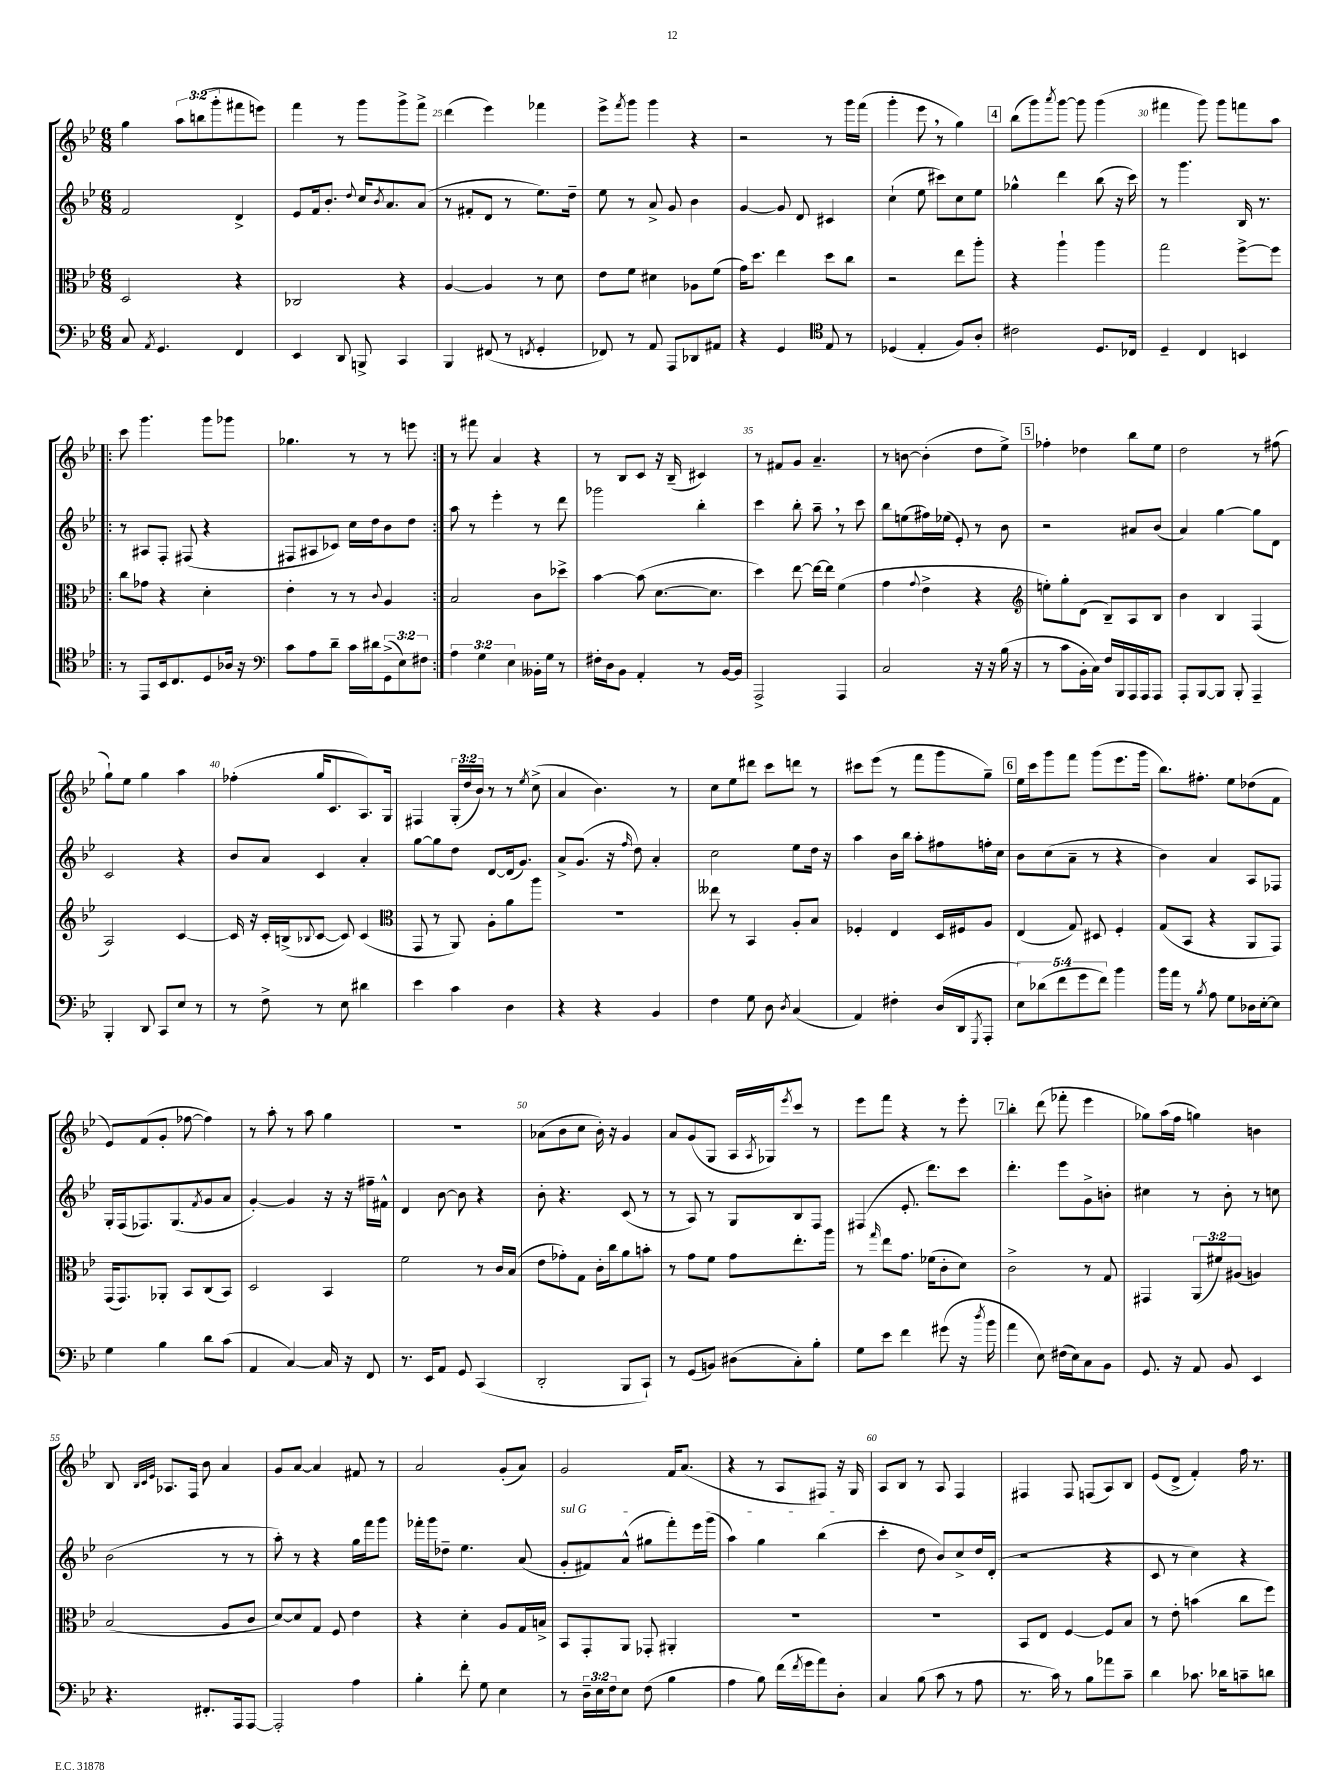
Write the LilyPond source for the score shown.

<<
\new StaffGroup <<
\new Staff = "s0" {
    \clef treble \key bes \major \numericTimeSignature \time 6/8 \override Staff.TupletNumber.text = #tuplet-number::calc-fraction-text
    g''4 \tuplet 3/2 { a''8 b''8( g'''8-. } fis'''8 e'''8) |
    f'''4 r8 g'''8 g'''8-> f'''8-> |
    d'''4( ees'''4) fes'''4 |
    ees'''8-> \acciaccatura { f'''8 } g'''8 g'''4 r4 |
    r2 r8 g'''16 f'''16( |
    g'''4-. ees'''8 \breathe r8 g''4) |
    \mark \markup { \box "4" } bes''8( g'''8) \acciaccatura { a'''8 } g'''8~ g'''8 g'''4( |
    fis'''4 g'''8) g'''8 f'''8 a''8 |
    \repeat volta 2 { c'''8 g'''4. g'''8 ges'''8 |
    ges''4. r8 r8 e'''8 | }
    r8 fis'''8 a'4 r4 |
    r8 bes8 c'8 r16 bes16--( cis'4) |
    r8 fis'8 g'8 a'4.-- |
    r8 b'8~ b'4-.( d''8 ees''8->) |
    \mark \markup { \box "5" } fes''4-. des''4 bes''8 ees''8 |
    d''2 r8 fis''8( |
    g''8-!) ees''8 g''4 a''4 |
    fes''4-.( g''16 c'8. a8.) g16 |
    fis4 \tuplet 3/2 { g16-.( d''16 bes'16) } r8 r8 \acciaccatura { ees''8 } c''8->( |
    a'4 bes'4.) r8 |
    c''8 ees''8 dis'''8 c'''8 d'''8 r8 |
    cis'''8 ees'''8( r8 f'''8 g'''8 g''8--) |
    \mark \markup { \box "6" } ees''16 c'''16 g'''8 f'''8 g'''8( ees'''8. g'''16 |
    bes''8.) fis''8.-. ees''8 des''8( f'8 |
    ees'8) f'8( g'8-. fes''8~ fes''4) |
    r8 a''8-. r8 a''8 g''4 |
    R2. |
    aes'8( bes'8 c''8 bes'16-.) r16 g'4 |
    a'8 g'8( g8 a16 \acciaccatura { a8 } ges16) \acciaccatura { ees'''8 } c'''8 r8 |
    ees'''8 f'''8 r4 r8 ees'''8-. |
    \mark \markup { \box "7" } bes''4-. d'''8( fes'''8-. ees'''4 |
    ges''8) a''16( f''16 g''4) b'4 |
    bes8 \grace { bes32 c'32 ees'32 } aes8. f16 bes'8 a'4 |
    g'8 a'8~ a'4 fis'8 r8 |
    a'2 g'8-.( a'8) |
    g'2 f'16 a'8.( |
    r4 r8 a8 fis8) r16 g16 |
    a8 bes8 r8 a8 f4 |
    fis4 fis8 f8( a8) bes8 |
    ees'8( d'8-> f'4-.) f''16 r8. \bar "|." |
}
\new Staff = "s1" {
    \clef treble \key bes \major \numericTimeSignature \time 6/8
    f'2 d'4-> |
    ees'8 f'16 bes'8.-. \appoggiatura { d''8 } c''16 \acciaccatura { bes'8 } a'8. a'8( |
    r8 fis'8-. d'8 r8 ees''8.) d''16-- |
    ees''8 r8 a'8-> g'8 bes'4 |
    g'4~ g'8 d'8 cis'4 |
    c''4-!( ees''8 cis'''8) c''8 ees''8 |
    \mark \markup { \box "4" } ges''4-^ d'''4 bes''8( r16 c'''16) |
    r8 g'''4. bes16 r8. |
    \repeat volta 2 { r8 ais8 f8-. fis8( r4 |
    fis8 ais8 ces'8) c''16 d''16 bes'8 d''8 | }
    a''8 r8 ees'''4-. r8 d'''8 |
    ges'''2 bes''4-. |
    c'''4 bes''8-. a''8-- \breathe r8 c'''8 |
    bes''8 e''8( fis''16) ees''16( ees'8-.) r8 bes'8 |
    \mark \markup { \box "5" } r2 ais'8 bes'8( |
    a'4) g''4~ g''8 d'8 |
    c'2 r4 |
    bes'8 a'8 c'4 a'4-. |
    g''8~ g''8 d''8 d'8~ d'16( g'8.) |
    a'8-> g'8.( r16 \grace { f''16 } d''8) a'4-. |
    c''2 ees''8 d''16 r16 |
    a''4 bes'16 bes''16 a''8-. fis''8 f''16-. c''16 |
    \mark \markup { \box "6" } bes'8 c''8( a'8-- r8 r4 |
    bes'4) a'4 a8 fes8 |
    g16-. f16( fes8.) g8.( \acciaccatura { f'8 } g'8 a'8 |
    g'4~-.) g'4 r16 r16 fis''16-- fis'16-^ |
    d'4 bes'8~ bes'8 r4 |
    bes'8-. r4. c'8( r8 |
    r8 a8) r8 g8 bes8 f8 |
    fis4( ees'8.-. d'''8.) c'''8 |
    \mark \markup { \box "7" } d'''4.-. ees'''8 g'8-> b'8-. |
    cis''4 r8 bes'8-. r8 c''8 |
    bes'2( r8 r8 |
    a''8-.) r8 r4 g''16 f'''16 g'''8 |
    fes'''16-. g'''16 des''8-- ees''4. a'8( |
    \once \override TextSpanner.bound-details.left.text = \markup { \italic "sul G" } g'8-.\startTextSpan fis'8) a'8-^( gis''8 f'''8-.) ees'''16 g'''16( |
    a''4) g''4 bes''4\stopTextSpan( |
    c'''4-. d''8 bes'8) c''8-> d''16 d'16-.( |
    r2 r4 |
    c'8 r8 c''4) r4 \bar "|." |
}
\new Staff = "s2" {
    \clef alto \key bes \major \numericTimeSignature \time 6/8 \override Staff.TupletNumber.text = #tuplet-number::calc-fraction-text
    d2 r4 |
    ces2 r4 |
    a4~ a4 r8 d'8 |
    ees'8 f'8 dis'4 aes8 f'8( |
    g'16) d''8. ees''4 d''8 c''8 |
    r2 ees''8 a''8-. |
    \mark \markup { \box "4" } r4 a''4-! a''4 |
    g''2 f''8~-> f''8 |
    \repeat volta 2 { c''8 ges'8 r4 d'4-. |
    ees'4-. r8 r8 \appoggiatura { c'8 } a4 | }
    bes2 c'8 des''8-> |
    bes'4~ bes'8( d'8.~ d'8. |
    d''4) ees''8~ ees''16~ ees''16 f'4( |
    g'4 \appoggiatura { g'8 } ees'4-> r4 |
    \mark \markup { \box "5" } \clef treble e''8-.) g''8-. d'8( bes8--) a8 bes8 |
    bes'4 bes4 f4( |
    a2) c'4~ |
    c'16 r16 c'16-. b16->( \appoggiatura { bes8 } c'8~ c'8) c'4( |
    \clef alto g,8 r8 a,8) a8-. a'8 a''8 |
    R2. |
    eeses''8 r8 bes,4 a8-. bes8 |
    fes4-. ees4 d16 fis16 a8 |
    \mark \markup { \box "6" } ees4( g8) dis8 f4-. |
    g8( bes,8 r4 a,8 g,8) |
    g,16( g,8.) aes,8-. bes,8 c8( bes,8) |
    d2 bes,4 |
    f'2 r8 c'16 bes16( |
    ees'8 ges'8-.) g8 c'16-. c''16 a'8 b'8-. |
    r8 g'8 f'8 g'8 ees''8.-. a''16 |
    r8 \grace { g''16 } ees''8 g'8. fes'16( c'8-. d'8) |
    \mark \markup { \box "7" } c'2-> r8 g8 |
    gis,4 \tuplet 3/2 { a,8( fis'8) ais8( } a4) |
    bes2( a8 c'8 |
    d'8~) d'8 g8 f8 ees'4 |
    r4 d'4-. a8 g16 b16-> |
    bes,8 g,8-. a,8 ges,8-. ais,4-. |
    R2. |
    R2. |
    bes,8 ees8 f4~ f8 bes8 |
    r8 ees'8-. b'4( c''8 f''8) \bar "|." |
}
\new Staff = "s3" {
    \clef bass \key bes \major \numericTimeSignature \time 6/8 \override Staff.TupletNumber.text = #tuplet-number::calc-fraction-text
    c8 \acciaccatura { a,8 } g,4. f,4 |
    ees,4 d,8 b,,8-> c,4 |
    bes,,4 fis,8( r8 \acciaccatura { f,8 } g,4-. |
    fes,8) r8 a,8 a,,8 des,8 ais,8 |
    r4 g,4 \clef tenor ees8 r8 |
    des4( ees4-. f8) a8-. |
    \mark \markup { \box "4" } cis'2 d8. ces16 |
    d4-- c4 b,4 |
    \repeat volta 2 { r8 ees,8 bes,16 c8. d8 aes16 r16 |
    \clef bass c'8 a8 d'8-- c'16 dis'16 \tuplet 3/2 { g,8->( ees8) fis8 } | }
    \tuplet 3/2 { a4 g4 ees4 } beses,16-. g16 r8 |
    fis16-. d16 bes,8 a,4-. r8 bes,16~ bes,16 |
    a,,2-> a,,4 |
    c2 r16 r16 bes16( r16 |
    \mark \markup { \box "5" } r8 c'8 bes,16-. c16) f16 bes,,16 a,,16 a,,16 a,,8 |
    a,,8-. bes,,8~ bes,,8 bes,,8-. a,,4-- |
    bes,,4-. d,8 c,8 ees8 r8 |
    r8 f8-> r8 ees8 dis'4 |
    ees'4 c'4 d4 |
    r4 r4 bes,4 |
    f4 g8 d8 \acciaccatura { d8 } c4( |
    a,4) fis4-. d16( d,16 \acciaccatura { g,,8 } a,,8-. |
    \mark \markup { \box "6" } \tuplet 5/4 { ees8) des'8( f'8 g'8 f'8) } bes'4 |
    bes'16 a'16 r8 \acciaccatura { bes8 } a8 g8 des16 ees16~-. ees8 |
    g4 bes4 d'8 c'8( |
    a,4 c4~) c16 r16 f,8 |
    r8. ees,16 a,8 g,8 c,4( |
    d,2-. bes,,8 c,8-!) |
    r8 g,8( b,8) dis8( c8-.) bes8-. |
    g8 ees'8 f'4 gis'8( r16 \acciaccatura { d''8 } bes'16 |
    \mark \markup { \box "7" } a'4 ees8) fis16( ees16) c8 bes,8 |
    g,8. r16 a,8 bes,8 ees,4 |
    r4. fis,8.-. a,,16 a,,8~ |
    a,,2-. a4 |
    bes4-. f'8-. g8 ees4 |
    r8 \tuplet 3/2 { d16-- ees16 f16 } ees8 f8( bes4 |
    a4 bes8) f'16( \acciaccatura { f'8 } g'16 a'8) d8-. |
    c4 bes8( c'8 r8 a8 |
    r8. c'16) r8 bes8 aes'8 c'8-- |
    d'4 ces'8. des'16 c'8-- d'8 \bar "|." |
}
>>
>>
\layout { \context { \Score currentBarNumber = #23 \override BarNumber.break-visibility = ##(#f #t #t) barNumberVisibility = #(every-nth-bar-number-visible 5) } }
